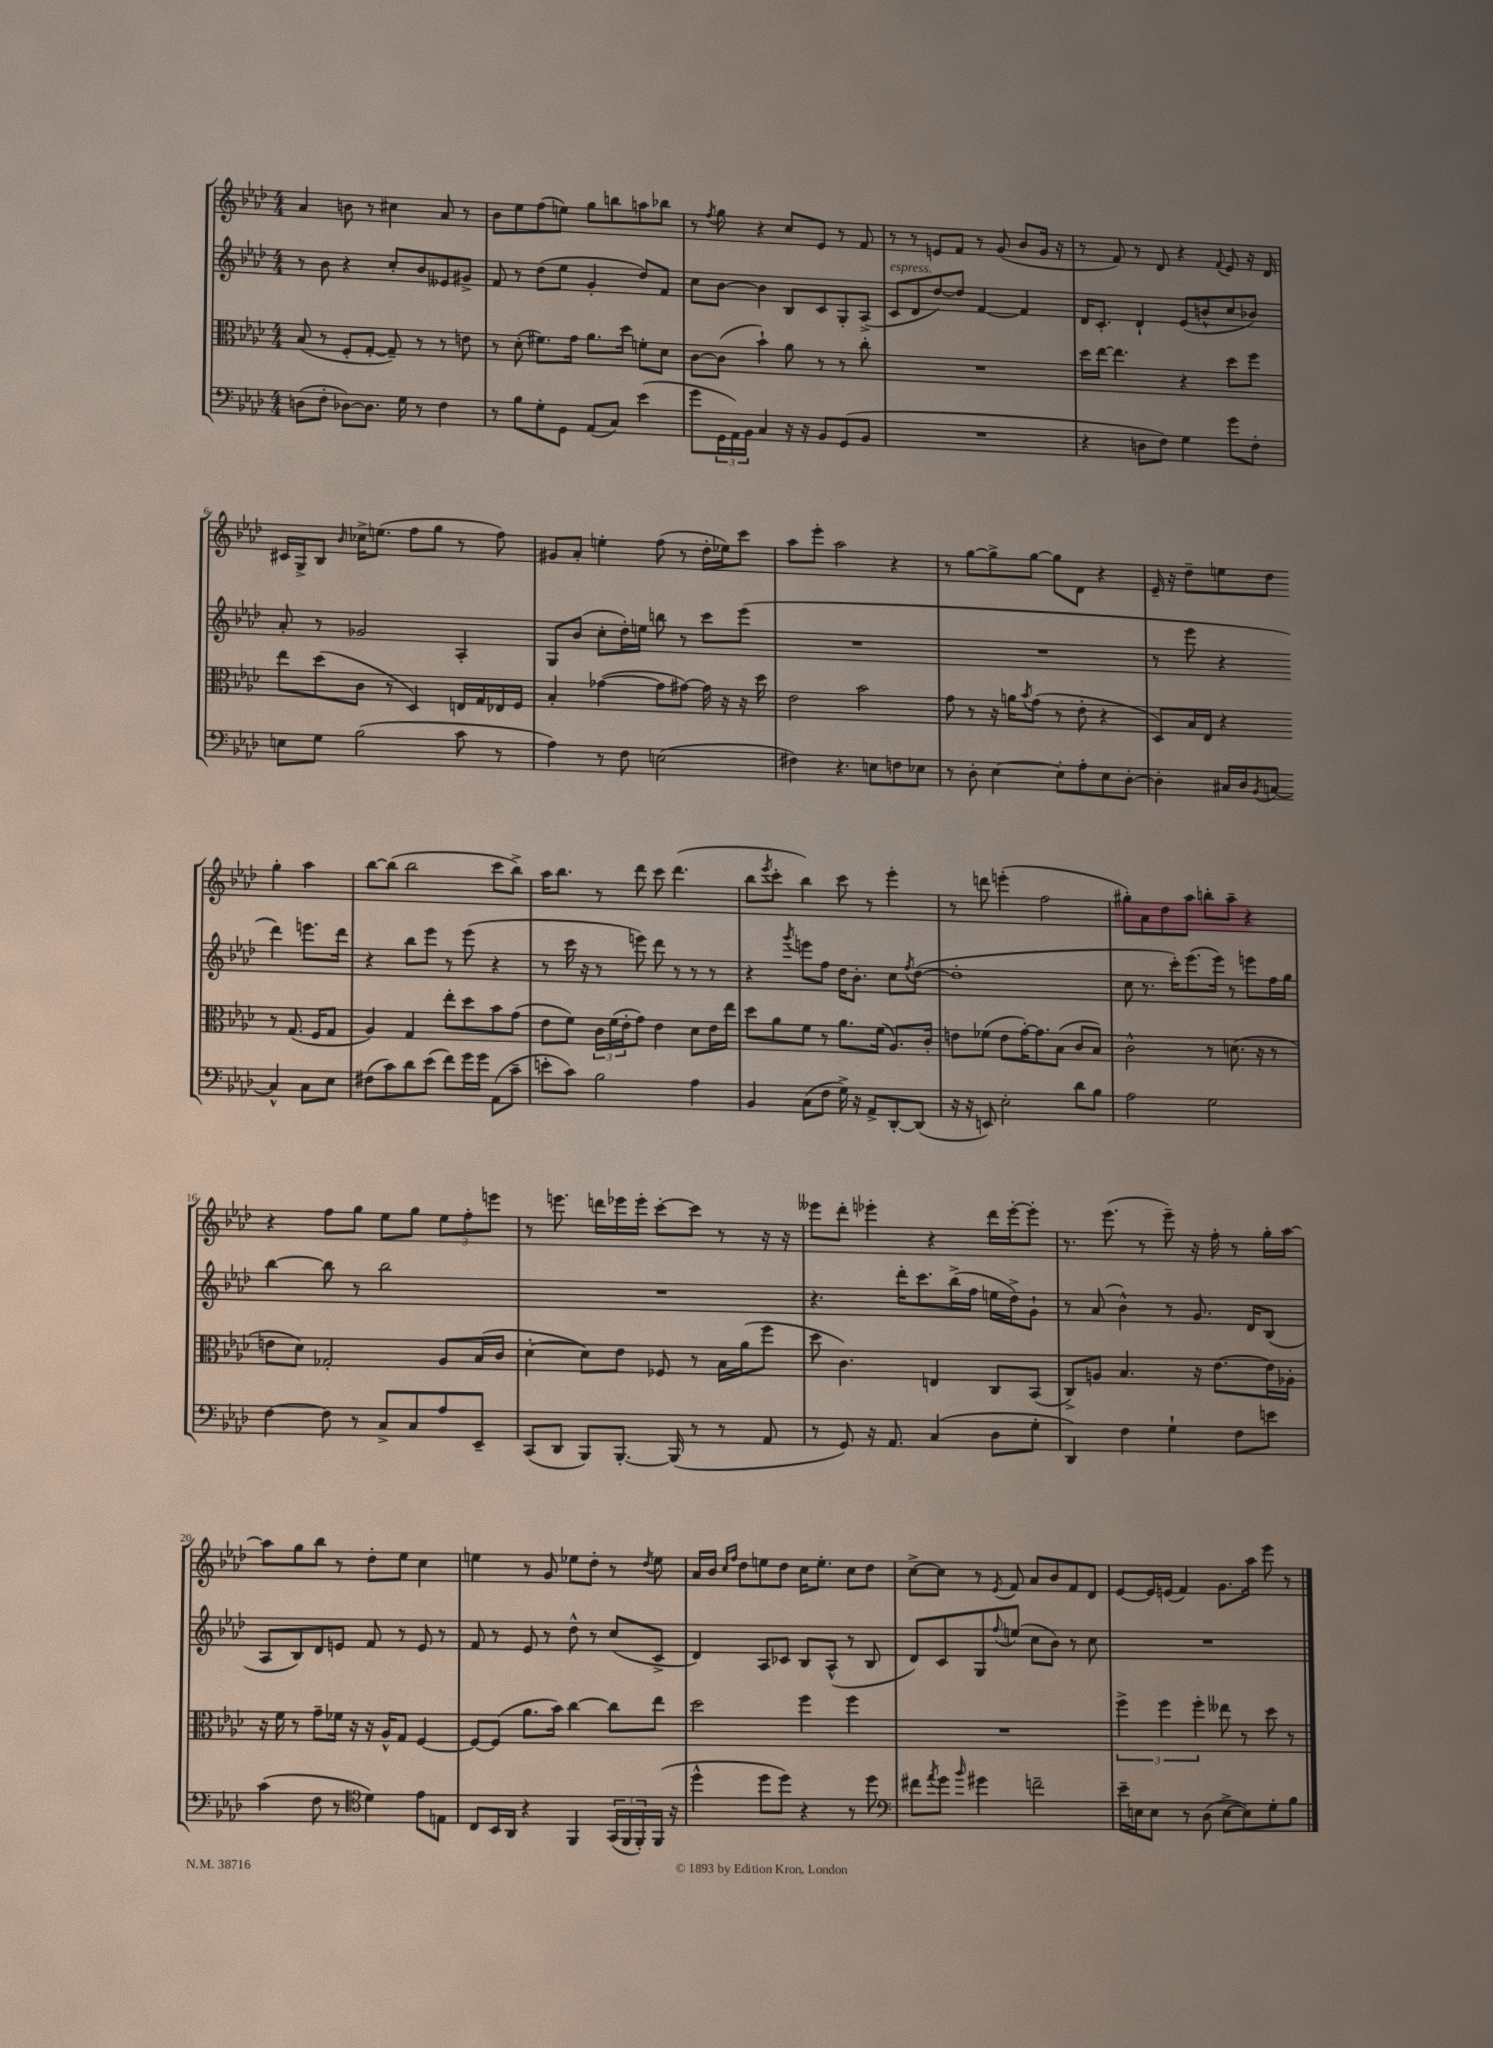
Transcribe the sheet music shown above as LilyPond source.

<<
\new StaffGroup <<
\new Staff = "s0" {
    \clef treble \key aes \major \numericTimeSignature \time 4/4
    aes'4 b'8 r8 cis''4 aes'8 r8 |
    bes'8 ees''8 f''8( e''8) g''8 b''8 a''8 bes''8 |
    r8 \acciaccatura { f''8 } g''8 r4 c''8 ees'8 r8 f'8 |
    r8 r8 e'8 f'8 r8 g'8( bes'8 g'16 r16 |
    r8 f'8) r8 des'8 r4 \appoggiatura { f'8 } ees'8 r16 des'16 |
    cis'16 g16-> bes8 \grace { bes'16 } ces''16-> e''8.( f''8 g''8 r8 f''8) |
    gis'8 aes'8-. e''4-. f''8( r8 des''16-. ees''16) c'''8 |
    aes''8 ees'''8-. aes''2 r4 |
    r8 g''8~ g''8-> g''8~ g''8 des'8 r4 |
    ees'16-- r16 des''8-- e''8 des''8 g''4-. aes''4 |
    bes''8~ bes''8( bes''2 c'''8 bes''8->) |
    aes''16 bes''8. r8 des'''8 c'''8 des'''4.( |
    bes''8 \acciaccatura { ees'''8 } c'''8-. bes''4) c'''8 r8 ees'''4-. |
    r8 d'''8 e'''4-.( f''2 |
    gis''8-.) aes'8 des''8 aes''8 b''8-. aes''8-- r4 |
    r4 f''8 g''8 ees''8 g''8 \tuplet 3/2 { ees''8 f''8-. e'''8 } |
    r8 e'''8. d'''16 ees'''16 ees'''16-. c'''8~-. c'''8 r8 r16 r16 |
    eeses'''8 des'''8-. ees'''4-. r4 des'''16 ees'''16~-. ees'''8-. |
    r8. ees'''8.( r8 ees'''8--) r16 f''16-. r8 g''16-. aes''16~ |
    aes''8 g''8 bes''8 r8 des''8-. ees''8 c''4 |
    e''4 r8 g'8 ees''8 des''8-. r8 \acciaccatura { des''8 } ees''8 |
    aes'16 bes'16 \grace { c''16 f''16 } des''8 e''8 des''8 c''16 e''8.-. c''8 des''8 |
    c''8~-> c''8 r8 \acciaccatura { ees'8 } f'8 aes'8 bes'8 f'8 des'8 |
    ees'8~ ees'16 e'16( f'4) g'8. aes''16 ees'''8 r8 \bar "|." |
}
\new Staff = "s1" {
    \clef treble \key aes \major \numericTimeSignature \time 4/4
    r8 bes'8 r4 c''8-. bes'8 eeses'8 gis'8-> |
    f'8 r8 des''8( ees''8 g'4-. des''8) f'8 |
    c''8 bes'8~ bes'4 bes8 c'8 g8-. aes8->( |
    c'8^\markup { \italic "espress." } des'8 des''8~) des''8 f'4~ f'4 |
    des'16 c'8.-. des'4-! ees'8( b'8-^ c''8 bes'8) |
    aes'8-. r8 ges'2 aes4-. |
    g8 bes'8( c''8-. des''16-.) e''16 b''8 r8 c'''8 ees'''8( |
    R1 |
    R1 |
    r8 ees'''8 r4 des'''4) e'''8. des'''16 |
    r4 bes''8 ees'''8 r8 ees'''8( r4 |
    r8 c'''16 r16 r8 e'''8) des'''8 r8 r8 r8 |
    r4 \acciaccatura { g'''8 } e'''8 f''8 des''16 bes'8.-. c''8 \acciaccatura { f''8 } des''8~( |
    des''1-. |
    c''8 r8. c'''16-.) ees'''8.( ees'''16) r8 e'''8 f''16 g''16 |
    bes''4~ bes''8 r8 bes''2 |
    R1 |
    r4. des'''16-. c'''8. bes''16->( f''16 e''16 des''16->) g'8-! |
    r8 aes'8( bes'4-^) r8 g'8. des'16 bes8( |
    aes8 bes8) des'8 e'8 f'8 r8 e'8 r8 |
    f'8 r8 ees'8 r8 des''8-^ r8 c''8( c'8-> |
    des'4) aes8 ces'8 bes8 aes8-^( r8 bes8 |
    des'8) c'8 g8 \appoggiatura { f''8 } e''8( c''8 bes'8) r8 c''8 |
    R1 \bar "|." |
}
\new Staff = "s2" {
    \clef alto \key aes \major \numericTimeSignature \time 4/4
    bes8( r8 f8-. g8~-. g8--) r8 r8 e'8 |
    r8 des'8-.( fis'8.) g'16 aes'8. des''16 f'8-. des'8 |
    c'8~ c'8( bes'4-!) aes'8 r8 r8 c''8-. |
    R1 |
    des''16 ees''16~ ees''4. r4 des''8 f''8 |
    ees''8 des''8( c'8 r8 des4) e16 g16 ees16 f16 |
    bes4-. ges'4~( ges'8 gis'8~) gis'16 r16 r16 des''16 |
    ees'2 bes'2 |
    g'8 r8 r16 a'16 \acciaccatura { bes'8 } g'8( r8 ees'8-. r4 |
    des8) bes16 ees16 r4 r8 g8.( f16 g8 |
    aes4) g4 ees''8-. des''8 bes'8 g'8( |
    ees'8 f'8) \tuplet 3/2 { c'16 f'16( ees'16-. } g'8) ees'4 des'8 ees'16 ees''16 |
    des''8 aes'8 f'8 r8 aes'8. f'16( aes8.) c'16-. |
    e'8 fes'8( e'8 g'16~-.) g'8. bes8( c'8 bes8) |
    c'2-^ r8 d'8.( r16 r8 |
    e'8 des'8) ges2-. aes8 bes16( c'16 |
    des'4~-. des'8) ees'8 fes8 r8 bes16 aes'16( f''8 |
    des''8 c'4.) e4 c8 bes,8( |
    c8->) a8 bes4. r16 ees'8.~ ees'16 aes16-. |
    r16 f'16 r8 g'8-- fes'16 r16 r16 aes16-^ g8 f4~ |
    f8~ f8( aes'8. bes'16) c''4~ c''8 ees''8 |
    des''2 f''4 f''4 |
    R1 |
    \tuplet 3/2 { f''4-> f''4 f''4-. } eeses''8 r8 des''8 r8 \bar "|." |
}
\new Staff = "s3" {
    \clef bass \key aes \major \numericTimeSignature \time 4/4
    d8( f8-. des8~) des8. g16 r8 f4 |
    r8 bes8 g8-. g,8 aes,8( c8) ees'4( |
    g'8 \tuplet 3/2 { g,16 aes,16) bes,16 } c4 r16 r16 bes,8 g,8( bes,8 |
    R1 |
    r4 d8 f8) g4 g'8 f8-. |
    e8 g8 bes2( c'8 r8 |
    aes4) r8 f8 e2( |
    fis4) r4. e8 f8 ees8 |
    r8 des8-. ees4~ ees8-. aes8-. ees8 des8~-. |
    des4-. cis16 des16 \acciaccatura { bes,8 } c8~ c4-^ c8 ees8 |
    fis8( c'8) des'8 ees'8( f'8) g'16 g'16 aes,8( c'8-- |
    e'8-. c'8) bes2 aes4 |
    bes,4 c8( f8 g16->) r16 aes,8-> des,8~-. des,8( |
    r16 r16 e,8) ees2-. des'8 bes8 |
    aes2 g2 |
    f4~ f8 r8 c8-> c8 aes8 ees,8-- |
    c,8( des,8 bes,,8) bes,,8.~-. bes,,16( r8 r8 aes,8 |
    r8 g,8) r16 aes,8. c4( des8 g8-. |
    des,4) f4 g4-! f8 e'8 |
    c'4( f8 r8 \clef tenor des'4) ees'8 e8 |
    c8 bes,16 aes,16 r4 f,4 \tuplet 3/2 { g,16( f,16 f,16-.) } f,16( r16 |
    des''4-^ des''8 des''8) r4 r8 des''8 |
    \clef bass fis'8 \acciaccatura { aes'8 } g'8 \grace { bes'16 } gis'4 f'2-- |
    ees'16-- e16 e8 r8 des8( e8~-> e8) g8-. bes8 \bar "|." |
}
>>
>>
